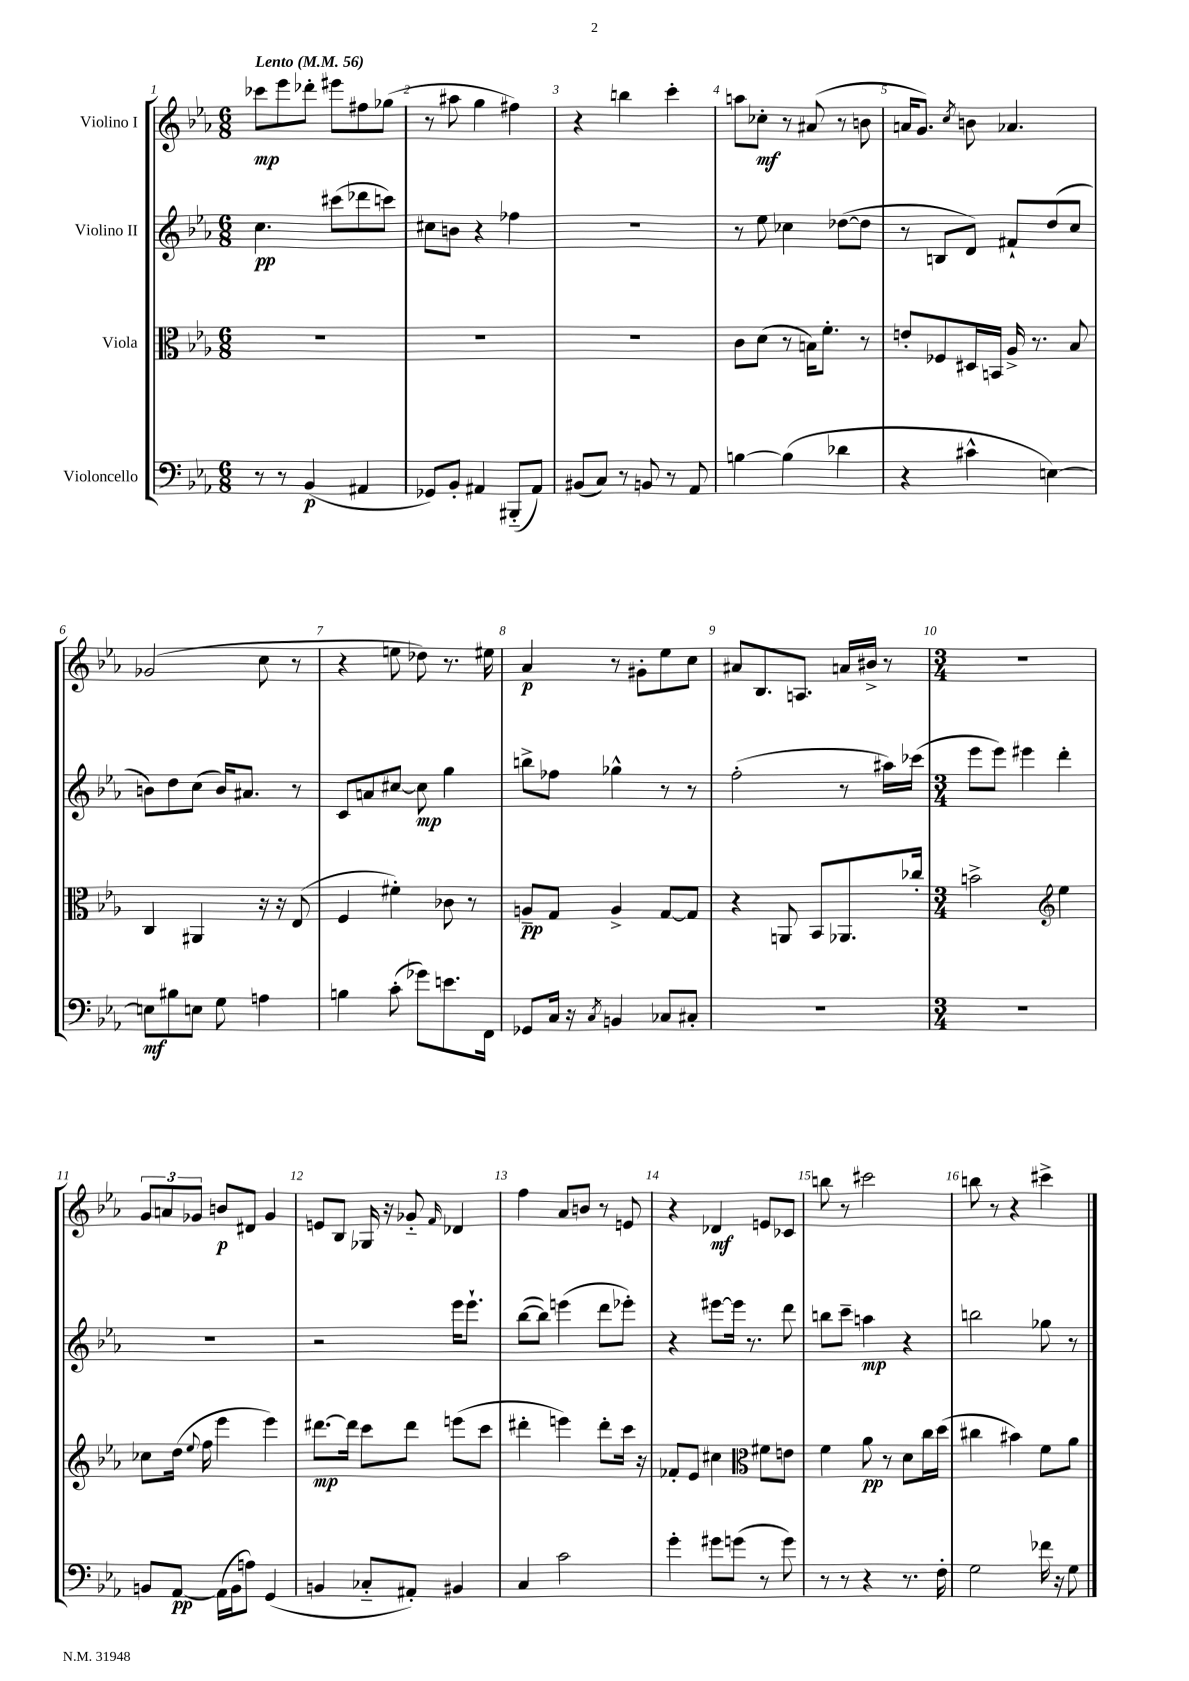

**kern	**kern	**kern	**kern
*staff4	*staff3	*staff2	*staff1
*clefF4	*clefC3	*clefG2	*clefG2
*k[b-e-a-]	*k[b-e-a-]	*k[b-e-a-]	*k[b-e-a-]
*M6/8	*M6/8	*M6/8	*M6/8
*MM56	*MM56	*MM56	*MM56
8r	2.r	4.cc	8ccc-
8r	.	.	8eee-
(4BB-	.	.	8ddd-'
.	.	(8ccc#	8eee#
4AA#	.	8ddd-	8ff#
.	.	8ccc)	(8gg-
=	=	=	=
8GG-)	2.r	8cc#	8r
8BB-'	.	8b	8aa#
4AA#	.	4r	4gg
(8BBB#'~	.	4ff-	4ff#)
8AA#)	.	.	.
=	=	=	=
(8BB#	2.r	2.r	4r
8C)	.	.	.
8r	.	.	4bb
8BB	.	.	.
8r	.	.	4ccc'
8AA-	.	.	.
=	=	=	=
[4B	8c	8r	8aa
.	(8d	8ee-	8cc-'
(4B]	8r	4cc-	8r
.	16B)	.	(8a#
.	8.f'	.	.
4d-	.	([8dd-	8r
.	8r	8dd-]	8b
=	=	=	=
4r	8e'	8r	16a
.	.	.	8.g)
.	8F-	8B	.
.	.	.	8qcc
4c#^^	16D#	8d)	8b
.	16BB	.	.
.	16A-^	8f#`	4.a-
.	8.r	.	.
[4E)	.	(8dd	.
.	8B-	8cc	.
=	=	=	=
8E]	4C	8b)	(2g-
8B#	.	8dd	.
8E	4AA#	(8cc	.
8G	.	16b)	.
.	.	8.a#	.
4A	16r	.	8cc
.	16r	.	.
.	(8E-	8r	8r
=	=	=	=
4B	4F	8c	4r
.	.	8a	.
(8c'	4f#')	[8cc#	8ee
8g-)	.	8cc#]	8dd-)
8.e	8c-	4gg	8.r
.	8r	.	.
16FF	.	.	16ee#
=	=	=	=
8GG-	8A~	8bb^	4a-
16C	8G	8ff-	.
16r	.	.	.
8qC	.	.	.
4BB	4A^	4gg-^^	8r
.	.	.	8g#'
8C-	[8G	8r	8ee-
8C#'	8G]	8r	8cc
=	=	=	=
2.r	4r	(2ff'	8a#
.	.	.	8.B-
.	8AA	.	.
.	.	.	8.A
.	8BB-	.	.
.	8.AA-	8r	16a
.	.	.	16b#^
.	.	16aa#)	8r
.	16cc-'	(16ccc-	.
=	=	=	=
*M3/4	*M3/4	*M3/4	*M3/4
2.r	2b^	8eee-	2.r
.	.	8eee-)	.
.	.	4eee#	.
*	*clefG2	*	*
.	4ee-	4ddd'	.
=	=	=	=
8BB	8cc-	2.r	12g
.	.	.	12a
[8AA-	(16dd	.	.
.	.	.	12g-
.	8qqee-	.	.
.	16ff	.	.
(16AA-]	4eee-	.	8b
16BB	.	.	.
8A)	.	.	8d#
(4GG	4eee-)	.	4g-
=	=	=	=
4BB	[8.ddd#	2r	8e
.	.	.	8B-
.	16ddd#]	.	.
8C-'~	8ccc	.	16G-
.	.	.	16r
8AA#')	8ddd#	.	8g-'~
.	.	.	16qqf
4BB#	(8eee	16eee-	4d-
.	.	8.eee-`	.
.	8ccc	.	.
=	=	=	=
4C	4ddd#'	([8bb-	4ff
.	.	8bb-])	.
2c	4eee)	(4eee	8a-
.	.	.	8b
.	8ddd#'	8ddd	8r
.	16ccc	8eee-')	8e
.	16r	.	.
=	=	=	=
4g'	8f-'	4r	4r
.	8e-	.	.
8g#	4cc#	[8eee#	4d-
(8g	.	16eee#]	.
.	.	8.r	.
*	*clefC3	*	*
8r	8f#	.	8e
8g)	8e	8ddd	8c-
=	=	=	=
8r	4f	8bb	8bb
8r	.	8ccc~	8r
4r	8a-	4aa	2ccc#
.	8r	.	.
8.r	8d	4r	.
.	16cc	.	.
16F'	(16dd	.	.
=	=	=	=
2G	4cc#	2bb	8bb
.	.	.	8r
.	4b#)	.	4r
16f-	8f	8gg-	4ccc#^
16r	.	.	.
8G	8a-	8r	.
==	==	==	==
*-	*-	*-	*-
